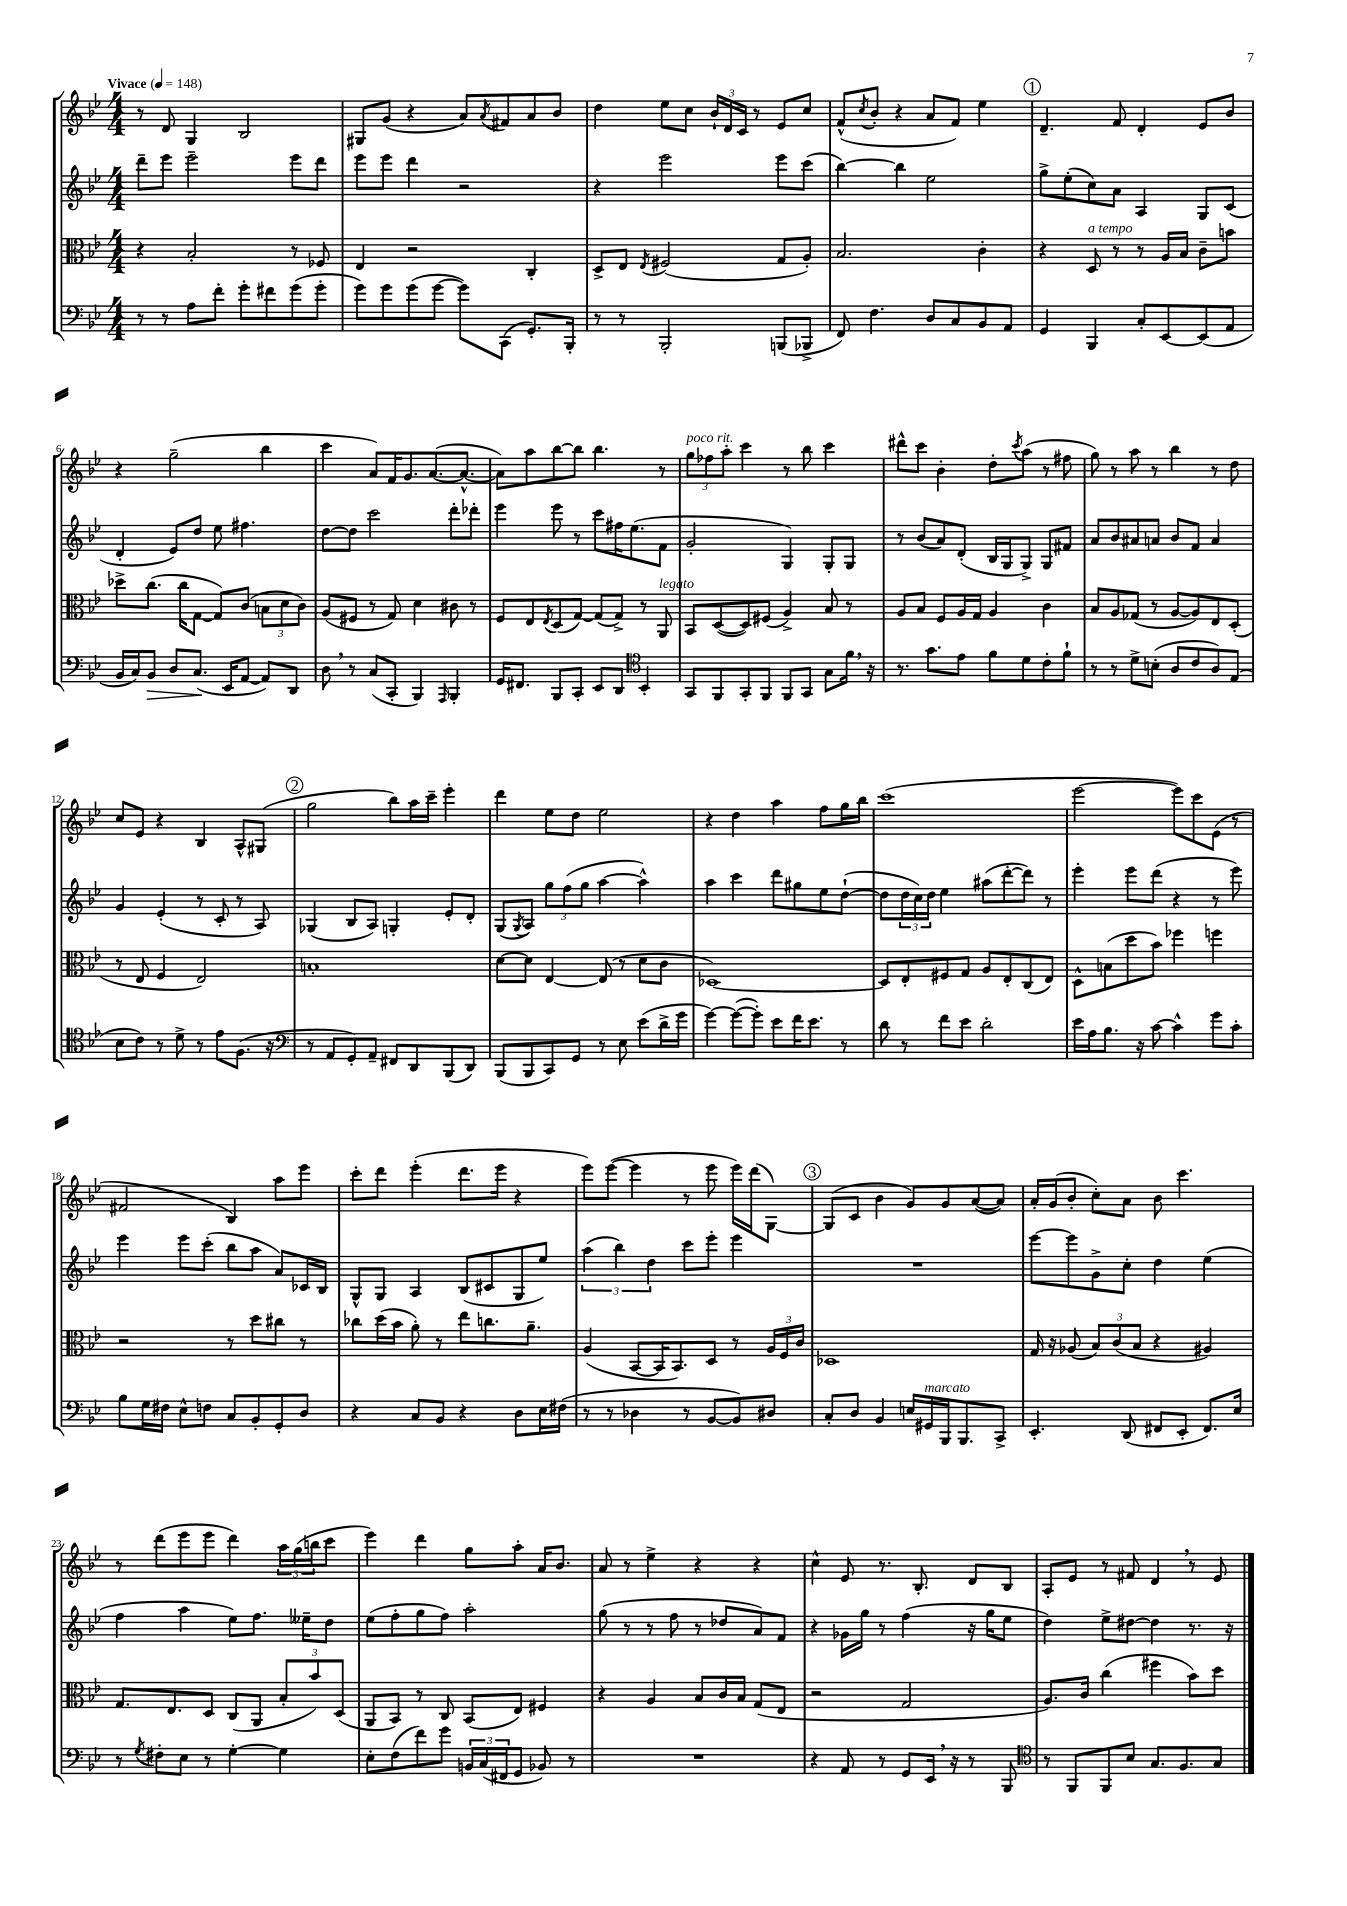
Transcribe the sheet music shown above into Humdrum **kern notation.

**kern	**kern	**kern	**kern
*staff4	*staff3	*staff2	*staff1
*clefF4	*clefC3	*clefG2	*clefG2
*k[b-e-]	*k[b-e-]	*k[b-e-]	*k[b-e-]
*M4/4	*M4/4	*M4/4	*M4/4
*MM148	*MM148	*MM148	*MM148
8r	4r	8ddd~\L	8r
8r	.	8eee-\J	8d/
8A\L	2B-'/	2eee-~\	4G/
8f'\J	.	.	.
8g'\L	.	.	2B-/
8f#\	.	.	.
(8g\	8r	8eee-\L	.
8g'\J	8F-/	8ddd\J	.
=	=	=	=
8g\L)	4E-/	8eee-\L	8G#/L
8g\	.	8eee-\J	(8g/J
(8g\	2r	4ddd\	4r
[8g\J	.	.	.
8g\]L)	.	2r	8a/L)
.	.	.	8qa/
(8CC\J	.	.	8f#/
8.GG'/L)	4C'/	.	8a/
.	.	.	8b-/J
16BBB-'/Jk	.	.	.
=	=	=	=
8r	8D^/L	4r	4dd\
8r	8E-/J	.	.
.	8qE-/	.	.
2BBB-'/	(2F#/	2eee-\	8ee-\L
.	.	.	8cc\J
.	.	.	24b-`/LL
.	.	.	24d/
.	.	.	24c/JJ
.	.	.	8r
(8BBB/L	8G/L	8eee-\L	8e-/L
8BBB-^/J	8A'/J)	(8ccc\J	8cc/J
=	=	=	=
8FF/)	2.B-/	[4bb-\)	(8f^^/L
.	.	.	8qcc/
4.F\	.	.	8b-'/J
.	.	4bb-\]	4r
8D/L	.	2ee-\	8a/L
8C/	.	.	8f/J)
8BB-/	4c'\	.	4ee-\
8AA/J	.	.	.
=	=	=	=
4GG/	4r	8gg^\L	4.d~/
.	.	(8ee-'\	.
4BBB-/	8D/	8cc\)	.
.	8r	8a\J	8f/
8C'/L	8r	4A/	4d'/
[8EE-/	16A/LL	.	.
.	16B-/JJ	.	.
(8EE-/]	8c~\L	8G/L	8e-/L
8AA/J	8b\J	(8c/J	8b-/J
=	=	=	=
16BB-/LL	8dd-^\L	4d'/	4r
16C/J)	.	.	.
8BB-/J	(8.cc\J	.	.
8D/L	.	8e-/L)	(2gg~\
.	16cc\LK	.	.
(8.C/J	[8G\J	8dd/J	.
.	8G/]L)	8ee-\	.
16EE-/LK	.	.	.
[8AA/J	(8c/J	4.ff#\	.
8AA/]L)	12B\L	.	4bb-\
.	12d\	.	.
8DD/J	.	.	.
.	12c\J)	.	.
=	=	=	=
8D\	(8A/L	[8dd\L	4ccc\
8r	8F#/J	8dd\]J	.
(8C/L	8r	2ccc\	8a/L)
8CC'/J	8G/)	.	16f/K
.	.	.	8.g/
4BBB-/)	4d\	.	.
.	.	.	([8.a/
16qqAAA/	.	.	.
4BBB-'/	8c#\	8ddd'\L	.
.	.	.	8.a^^/_J
.	8r	8ddd-'\J	.
=	=	=	=
16GG/LK	8F/L	4eee-\	8a\]L)
8.FF#/J	.	.	.
.	8E-/	.	8aa\
.	8qE-/	.	.
8BBB-/L	(8D/	8eee-\	[8bb-\
8CC'/J	[8G/J)	8r	8bb-\]J
8EE-/L	(8G/]L	8ccc\L	4.bb-\
8DD/J	8G^/J)	16ff#\K	.
.	.	(8.ee-\	.
*clefC4	*	*	*
4BB-'/	8r	.	.
.	8AA/	8f\J	8r
=	=	=	=
8GG/L	8BB-/L	2g'/	12gg\L
.	.	.	12ff-\
8FF/	([8D/	.	.
.	.	.	12aa'\J
8GG'/	8D/])	.	4ccc\
8FF/J	(8F#/J	.	.
8FF/L	4A^/)	4G/)	8r
8GG/J	.	.	8bb-\
8G\L	8B-/	8G'/L	4ccc\
16f\Jk	8r	8G/J	.
16r	.	.	.
=	=	=	=
8.r	8A/L	8r	8ddd#^^\L
.	8B-/J	(8b-/L	8ccc\J
8.g\L	.	.	.
.	8F/L	8a/)	4b-'\
8e-\J	16A/L	(8d'/J	.
.	16G/JJ	.	.
8f\L	4A/	16B-/LL	8dd'\L
.	.	16G/J	.
.	.	.	8qccc/
8d\	.	8G^/J)	(8aa\J
8c'\	4c\	8G/L	8r
8f`\J	.	8f#/J	8ff#\
=	=	=	=
8r	8B-/L	8a/L	8gg\)
8r	8A/	8b-/	8r
8d^\L	(8G-/J	8a#/	8aa\
(8B'\J	8r	8a/J	8r
8A/L	[8A/L	8b-/L	4bb-\
8c/	8A/])	8f/J	.
8A/)	8E-/	4a/	8r
(8E-/J	(8D'/J	.	8dd\
=	=	=	=
8B-\L	8r	4g/	8cc/L
8c\J)	8E-/	.	8e-/J
8r	4F/	(4e-'/	4r
8d^\	.	.	.
8r	2E-/)	8r	4B-/
8e-\L	.	8c'/	.
(8.F\J	.	8r	8A^^/L
.	.	8A/)	(8G#/J
16r	.	.	.
=	=	=	=
*clefF4	*	*	*
8r	1B'	(4G-/	2gg\
8AA/L	.	.	.
8GG'/)	.	8B-/L	.
8AA~/J	.	8A/J)	.
8FF#/L	.	4G'/	8bb-\L)
8DD/	.	.	16aa\L
.	.	.	16ccc~\JJ
(8BBB-/	.	8e-'/L	4eee-'\
8DD/J)	.	8d'/J	.
=	=	=	=
(8BBB-/L	[8d\L	(8G/L	4ddd\
.	.	8qG/	.
8BBB-/	8d\]J	8A/J)	.
8CC/)	[4E-/	12gg\L	8ee-\L
.	.	(12ff\	.
8GG/J	.	.	8dd\J
.	.	12gg\J	.
8r	(8E-/]	[4aa\	2ee-\
8E-\	8r	.	.
(8e-\L	8d\L	4aa^^\])	.
16d^\L	8c\J	.	.
16g\JJ	.	.	.
=	=	=	=
[4g\)	[1D-)	4aa\	4r
(8g\_L	.	4ccc\	4dd\
8g'\]J)	.	.	.
8e-\L	.	8ddd\L	4aa\
16f\K	.	8gg#\	.
8.e-\J	.	.	.
.	.	8ee-\	8ff\L
8r	.	([8dd`\J	16gg\L
.	.	.	16bb-\JJ
=	=	=	=
8d\	8D-/]L	8dd\]L	(1ccc
8r	8E-'/	24dd\L	.
.	.	24cc\)	.
.	.	24dd\JJ	.
8f\L	8F#/	4ee-\	.
8e-\J	8G/J	.	.
2d'\	8A/L	(8aa#\L	.
.	8E-'/	[8ddd'\	.
.	(8C/	8ddd\]J)	.
.	8E-/J)	8r	.
=	=	=	=
16e-\LL	8D^^\L	4eee-'\	[2eee-\
16A\J	.	.	.
8.B-\J	(8B\	.	.
.	8dd\	8eee-\L	.
16r	.	.	.
[8c\	8b-\J)	(8ddd\J	.
4c^^\]	4ff-\	4r	8eee-\]L)
.	.	.	8ccc\
8g\L	4ff\	8r	(8e-\J
8c'\J	.	8eee-\)	8r
=	=	=	=
8B-\L	2r	4eee-\	2f#/
16G\L	.	.	.
16F#\JJ	.	.	.
8E-^^\L	.	8eee-\L	.
8F\J	.	(8ccc'\J	.
8C/L	8r	8bb-\L	4B-/)
8BB-'/	8dd\L	8aa\J	.
8GG'/	8cc#\J	8a/L)	8aa\L
8D/J	8r	16c-/L	8eee-\J
.	.	16B-/JJ	.
=	=	=	=
4r	8cc-\L	8G^^/L	8ccc'\L
.	(16dd\L	8G/J	8ddd\J
.	16b-\JJ	.	.
8C/L	8a'\)	4A/	(4eee-'\
8BB-/J	8r	.	.
4r	8ee-\L	(8B-/L	8.ddd\L
.	8.cc\	8c#/	.
.	.	.	16eee-\Jk
8D\L	.	8G/	4r
.	8.a~\J	.	.
16E-\L	.	8ee-/J)	.
(16F#\JJ	.	.	.
=	=	=	=
8r	(4A/	(6aa\	8eee-\L)
8r	.	.	([8eee-\J
.	.	6bb-\)	.
4D-\	[8BB-/L	.	4eee-\]
.	.	6dd\	.
.	16BB-/]K	.	.
.	8.BB-/)	.	.
8r	.	8ccc\L	8r
[8BB-/L	8D/J	8eee-'\J	8eee-\
8BB-/])	8r	4eee-\	16eee-\LL)
.	.	.	(16ddd\J
8D#/J	24A/LL	.	[8G\J)
.	24F/	.	.
.	24c/JJ	.	.
=	=	=	=
8C'/L	1D-	1r	(8G/]L
8D/J	.	.	8c/J
4BB-/	.	.	4b-\
16E/LL	.	.	8g/L)
16GG#/	.	.	.
16BBB-/J	.	.	8g/
8.BBB-/	.	.	.
.	.	.	([8a/
8CC^/J	.	.	8a/]J)
=	=	=	=
4.EE-'/	16G/	[8eee-\L	16a'/LL
.	16r	.	(16g/J
.	(8A-/	8eee-\]	8b-'/J
.	12B-/L)	8g^\	8cc'\L)
.	(12c/	.	.
(8DD/	.	8cc'\J	8a\J
.	12B-/J	.	.
8FF#/L	4r	4dd\	8b-\
8EE-'/J	.	.	4.ccc\
8.FF#/L)	4A#/)	(4ee-\	.
16E-/Jk	.	.	.
=	=	=	=
8r	8.G/L	4ff\	8r
8qG/	.	.	.
8F#'\L	.	.	(8ddd\L
.	8.E-/	.	.
8E-\J	.	4aa\	8eee-\
8r	8D/J	.	8eee-\J
[4G'\	(8C/L	8ee-\L)	4ddd\)
.	8AA/J	8.ff\J	.
4G\]	12B-'/L	.	24aa\LL
.	.	.	(24gg\
.	.	16ee--~\LK	.
.	12b-/)	.	24bb\J
.	.	8dd\J	8ccc\J
.	(12D/J	.	.
=	=	=	=
8E-'\L	8AA/L	(8ee-\L	4eee-\)
(8F\	8BB-/J)	8ff'\	.
8f\)	8r	8gg\	4ddd\
8g\J	8C/	8ff\J)	.
24BB/LL	(8BB-/L	2aa'\	8gg\L
(24C/	.	.	.
24FF#/J	.	.	.
8GG/J	8E-/J)	.	8aa'\J
8BB-/)	4F#/	.	16a/LK
.	.	.	8.b-/J
8r	.	.	.
=	=	=	=
1r	4r	(8gg\	8a/
.	.	8r	8r
.	4A/	8r	4ee-^\
.	.	8ff\	.
.	8B-/L	8r	4r
.	16c/L	8dd-/L	.
.	16B-/JJ	.	.
.	(8G/L	8a/)	4r
.	8E-/J	8f/J	.
=	=	=	=
4r	2r	4r	4cc^^\
8AA/	.	16g-\LL	8e-/
.	.	16gg\JJ	.
8r	.	8r	8.r
8GG/L	2G/	(4ff\	.
.	.	.	8.B-'/
16EE-/Jk	.	.	.
16r	.	.	.
8r	.	16r	8d/L
.	.	16gg\LK	.
8BBB-/	.	8ee-\J	8B-/J
=	=	=	=
*clefC4	*	*	*
8r	8.A/L)	4dd\)	8A'/L
8FF/L	.	.	8e-/J
.	16c/Jk	.	.
8FF/	(4cc\	8ee-^\L	8r
8B-/J	.	[8dd#\J	8f#/
8.G/L	4ff#\	4dd#\]	4d/
8.F/	.	.	.
.	8b-\L)	8.r	8r
8G/J	8dd\J	.	8e-/
.	.	16r	.
==	==	==	==
*-	*-	*-	*-
